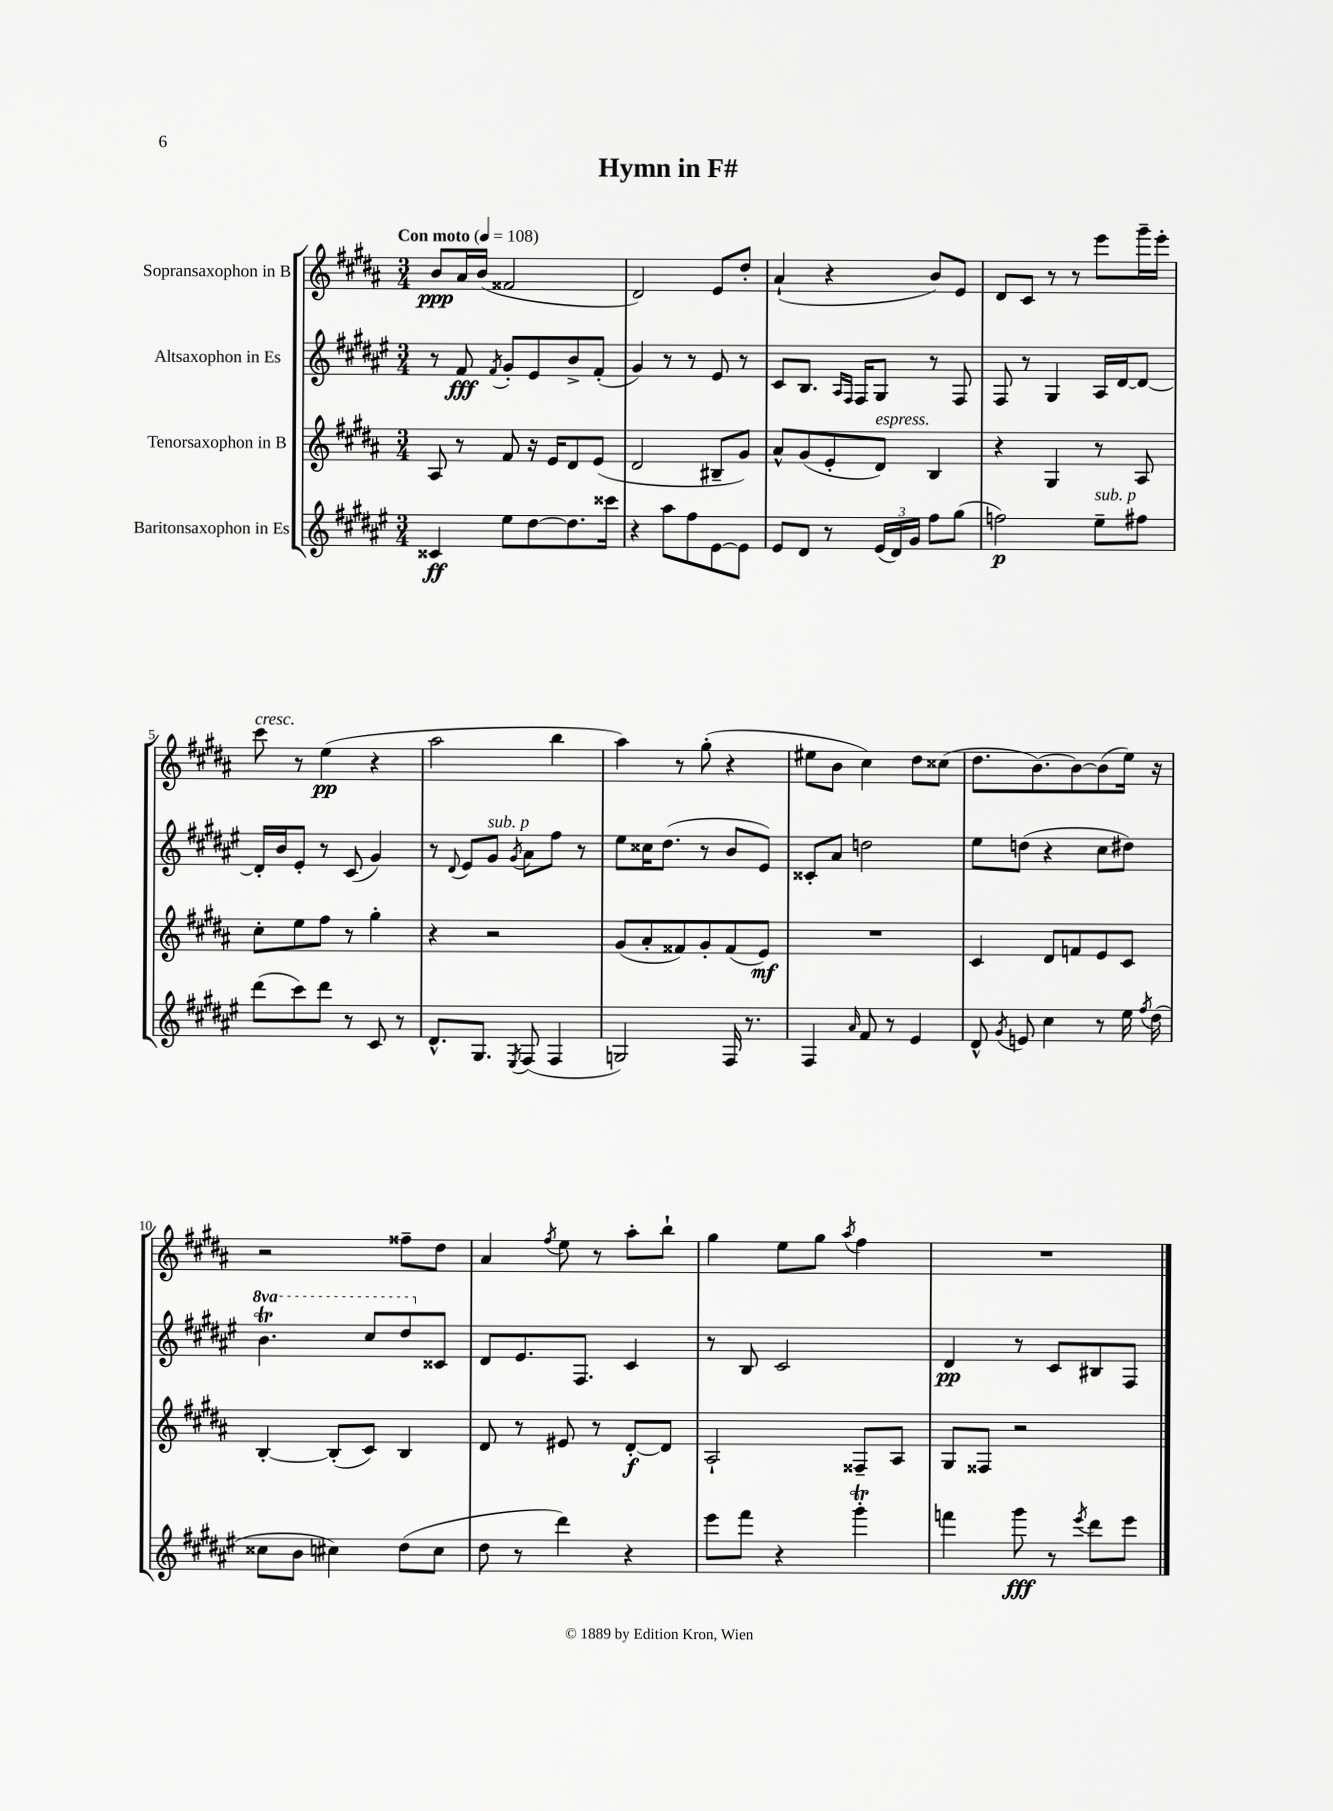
\header { title = "Hymn in F#" }
<<
\new StaffGroup <<
\new Staff = "s0" \with { instrumentName = "Sopransaxophon in B" } {
    \clef treble \key b \major \numericTimeSignature \time 3/4 \tempo "Con moto" 4 = 108
    \autoBeamOff b'8[\ppp ais'16 b'16]( fisis'2 |
    dis'2) e'8[ dis''8]-. |
    ais'4-!( r4 b'8[) e'8] |
    dis'8[ cis'8] r8 r8 e'''8[ gis'''16-- e'''16]-. |
    cis'''8^\markup { \italic "cresc." } r8 e''4\pp( r4 |
    ais''2 b''4 |
    ais''4) r8 gis''8-.( r4 |
    eis''8[ b'8] cis''4) dis''8[ cisis''8]( |
    dis''8.[ b'8.~) b'8~ b'8( e''16]) r16 |
    r2 fisis''8[-- dis''8] |
    ais'4 \acciaccatura { fis''8 } e''8 r8 ais''8[-. b''8]-! |
    gis''4 e''8[ gis''8] \acciaccatura { ais''8 } fis''4 |
    R2. \bar "|." |
}
\new Staff = "s1" \with { instrumentName = "Altsaxophon in Es" } {
    \clef treble \key fis \major \numericTimeSignature \time 3/4 \set Staff.ottavationMarkups = #ottavation-simple-ordinals
    \autoBeamOff r8 fis'8\fff \acciaccatura { fis'8 } gis'8[-. eis'8 b'8-> fis'8]-.( |
    gis'4) r8 r8 eis'8 r8 |
    cis'8[ b8.] \grace { ais16[ fis16] } fis16[ gis8] r8 fis8 |
    fis8 r8 gis4 ais16[ dis'16~ dis'8]~ |
    dis'16[-. b'16 eis'8]-. r8 cis'8( gis'4) |
    r8 \appoggiatura { dis'8 } eis'8[ gis'8]^\markup { \italic "sub. p" } \acciaccatura { gis'8 } ais'8[ fis''8] r8 |
    eis''8[ cisis''16 dis''8.]( r8 b'8[ eis'8]) |
    cisis'8[-. ais'8] d''2 |
    eis''8[ d''8]( r4 cis''8[ dis''8]) |
    \ottava #1 b''4.\trill cis'''8[ dis'''8 \ottava #0 cisis'8] |
    dis'8[ eis'8. fis8.] cis'4 |
    r8 b8 cis'2 |
    dis'4\pp r8 cis'8[ bis8 fis8] \bar "|." |
}
\new Staff = "s2" \with { instrumentName = "Tenorsaxophon in B" } {
    \clef treble \key b \major \numericTimeSignature \time 3/4
    \autoBeamOff ais8 r8 fis'8 r16 e'16[ dis'8 e'8]( |
    dis'2 bis8[-- gis'8]) |
    ais'8[-^ gis'8( e'8-. dis'8]^\markup { \italic "espress." }) b4 |
    r4 gis4 r8 ais8 |
    cis''8[-. e''8 fis''8] r8 gis''4-. |
    r4 r2 |
    gis'8[( ais'8-. fisis'8) gis'8-. fisis'8( e'8]\mf) |
    R2. |
    cis'4 dis'8[ f'8 e'8 cis'8] |
    b4~-. b8[-.( cis'8]) b4 |
    dis'8 r8 eis'8 r8 dis'8[~-.\f dis'8] |
    ais2-! fisis8[-- ais8] |
    gis8[ fisis8] r2 \bar "|." |
}
\new Staff = "s3" \with { instrumentName = "Baritonsaxophon in Es" } {
    \clef treble \key fis \major \numericTimeSignature \time 3/4
    \autoBeamOff cisis'4\ff eis''8[ dis''8~ dis''8. cisis'''16] |
    r4 ais''8[ fis''8 eis'8~ eis'8] |
    eis'8[ dis'8] r8 \tuplet 3/2 { eis'16[( dis'16) gis'16] } fis''8[ gis''8]( |
    f''2\p) eis''8[--^\markup { \italic "sub. p" } fis''8] |
    dis'''8[( cis'''8) dis'''8] r8 cis'8 r8 |
    dis'8.[-^ gis8.] \acciaccatura { eis8 } fis8( fis4 |
    g2) fis16 r8. |
    fis4 \grace { ais'16 } fis'8 r8 eis'4 |
    dis'8-^ \acciaccatura { gis'8 } e'8 cis''4 r8 eis''16 \acciaccatura { fis''8 } dis''16( |
    cisis''8[ b'8] cis''4) dis''8[( cis''8] |
    dis''8 r8 dis'''4) r4 |
    eis'''8[ fis'''8] r4 gis'''4-.\trill |
    f'''4 gis'''8\fff r8 \acciaccatura { eis'''8 } dis'''8[ eis'''8] \bar "|." |
}
>>
>>
